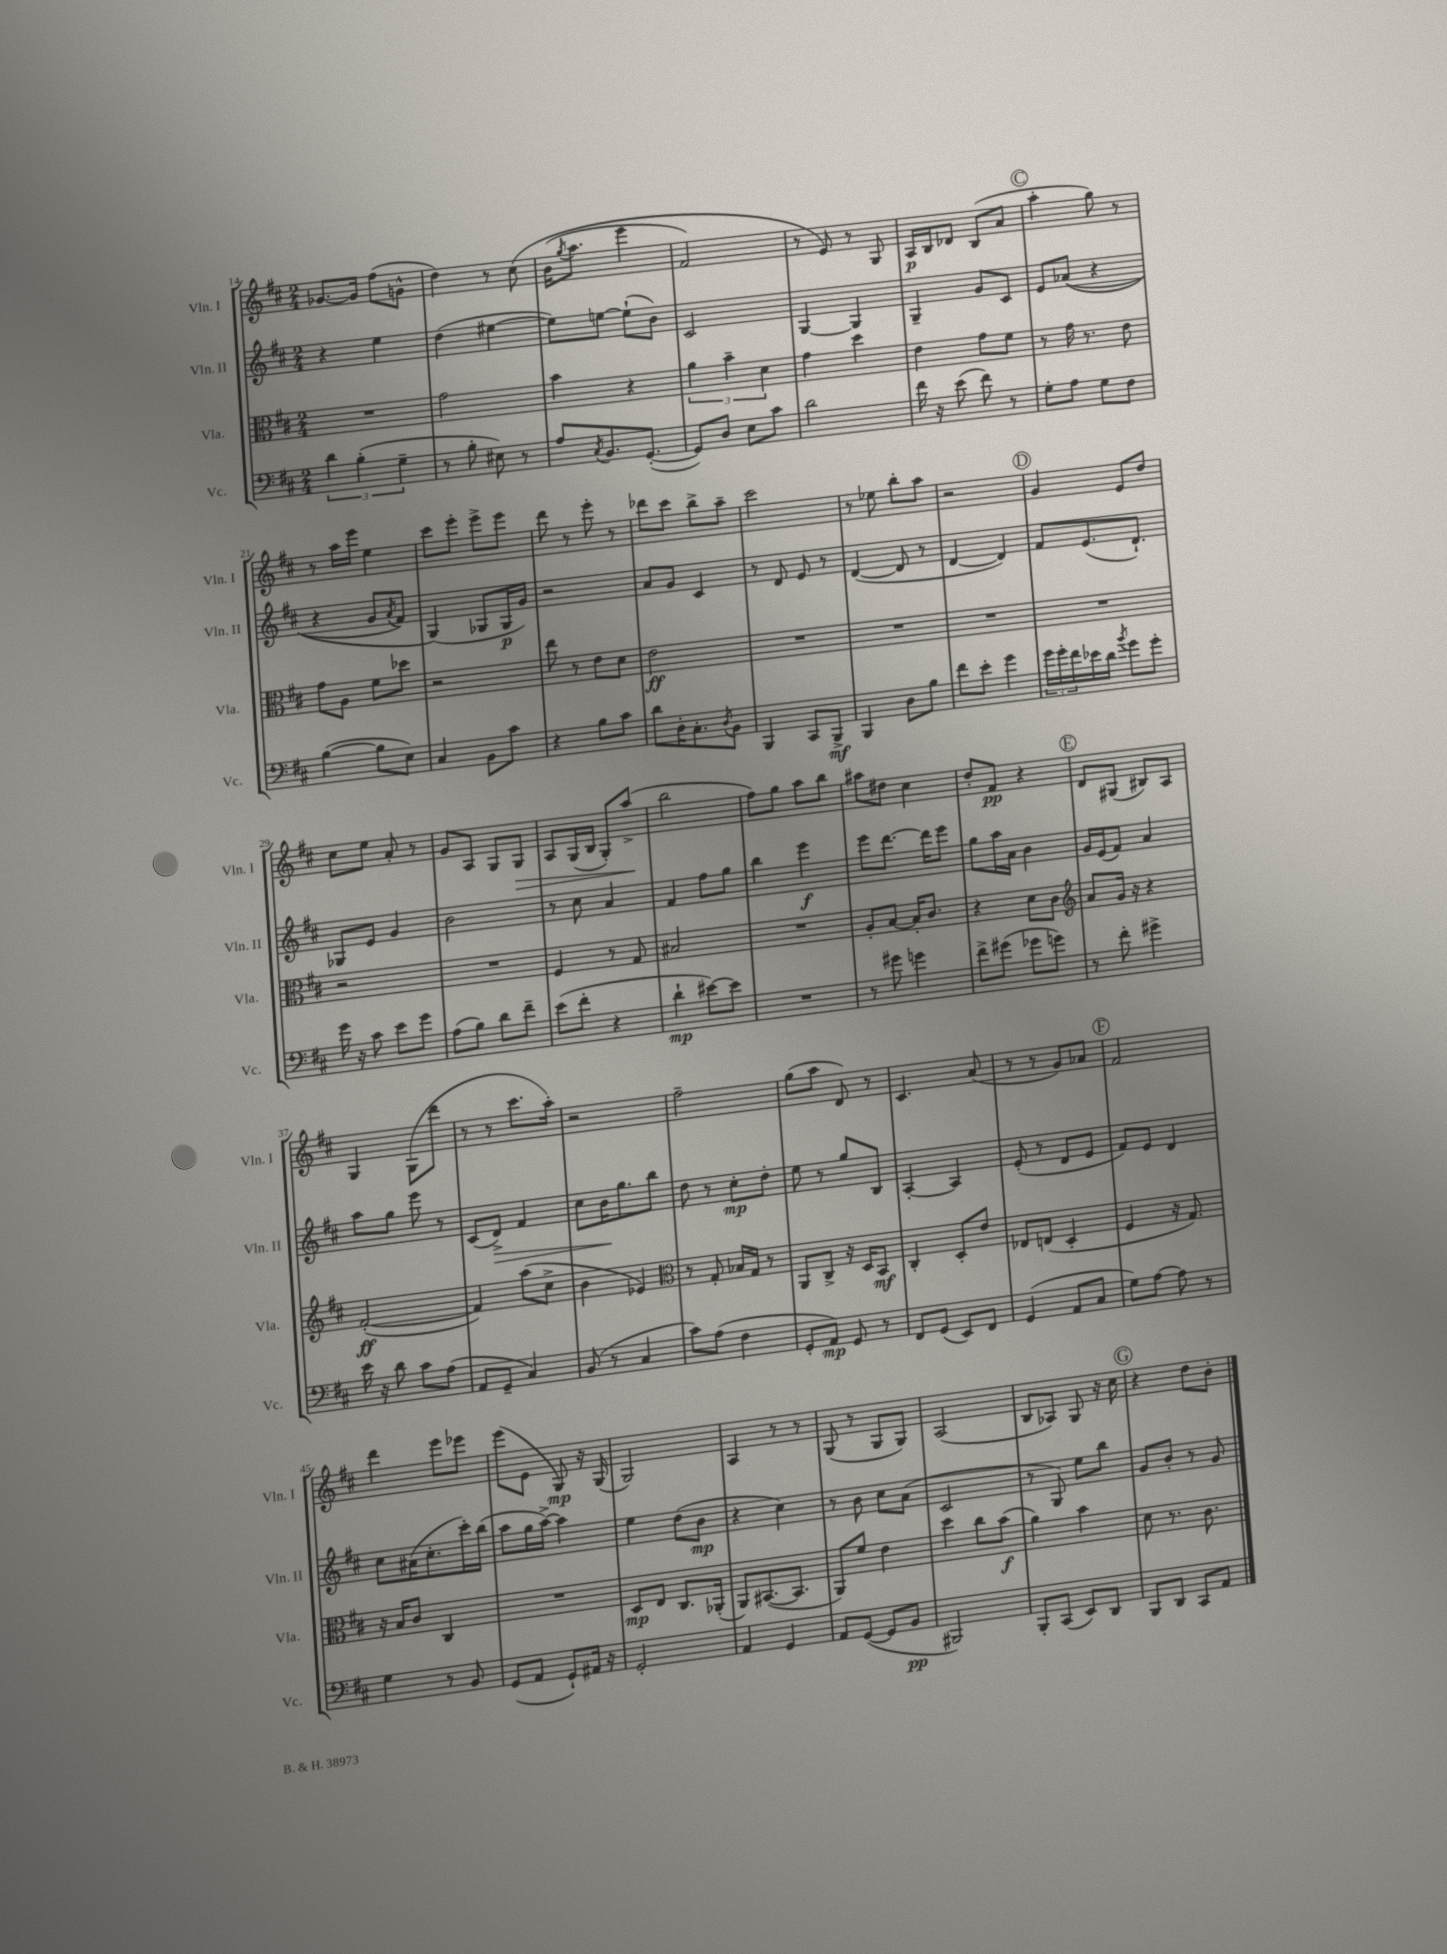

**kern	**kern	**kern	**kern
*staff4	*staff3	*staff2	*staff1
*clefF4	*clefC3	*clefG2	*clefG2
*k[f#c#]	*k[f#c#]	*k[f#c#]	*k[f#c#]
*M2/4	*M2/4	*M2/4	*M2/4
6d	2r	4r	[8.g-
(6B'	.	.	.
.	.	.	16g-]
.	.	4ee	(8ff#
6G~	.	.	.
.	.	.	8g^^
=	=	=	=
8r	2g	(4dd	4dd)
8B'	.	.	.
8E#)	.	[4ee#	8r
8r	.	.	&(8cc#
=	=	=	=
8A	4b	8ee#])	(16b
.	.	.	8qgg
.	.	.	8.aa
8qC#	.	.	.
8.BB	.	[8ee	.
.	4r	(8ee`]	4eee
([8.GG'	.	.	.
.	.	8b)	.
=	=	=	=
8GG])	6a	2c#	2f#)
8D	.	.	.
.	6b~	.	.
8E	.	.	.
.	6d	.	.
8c#	.	.	.
=	=	=	=
2d	4g	[4G	8r
.	.	.	8e&)
.	4dd	4G]	8r
.	.	.	8G
=	=	=	=
16f#	4e	4G~	16A
16r	.	.	16B
(8e	.	.	8d-
8f#)	8g	8g	(8B
8r	8f#	8c#	8a
=	=	=	=
8G'	8r	8e	4aa'
8A	16g	&((8a-	.
.	8.r	.	.
8G	.	4r	8gg)
8F#	8e	.	8r
=	=	=	=
([4B	8g	4r	8r
.	8A	.	16aa
.	.	.	16eee
8B]	8f#	8g	4ee
.	.	8qa	.
8E)	8dd-	8f#)	.
=	=	=	=
4C#	2r	(4G&)	8ccc#
.	.	.	8eee'
8BB	.	8G-	8eee^
8c#	.	16G-	8eee
.	.	16g)	.
=	=	=	=
4r	8ee	2r	8ddd
.	8r	.	8r
8B	8e	.	8eee'
8c#	8d	.	8r
=	=	=	=
8d	2e	8a	8ddd-
16D'	.	8g	8ccc#
8.C#'	.	.	.
.	.	4c#	8bb^
8qD	.	.	.
8BB	.	.	8aa~
=	=	=	=
4BBB	2r	8r	2ccc#
.	.	8d	.
8CC#	.	8e	.
8BBB^	.	8r	.
=	=	=	=
4BBB	2r	([4d	8r
.	.	.	8ee-
8D	.	8d]	8bb'
8B	.	8r	8aa
=	=	=	=
8f#	2r	[4d	2r
8e'	.	.	.
4g	.	4d])	.
=	=	=	=
24g	2r	8f#	4g
24g'	.	.	.
24f#	.	.	.
16e-	.	(8.e	.
16d	.	.	.
8qb	.	.	.
8g	.	.	8e
.	.	8.d`)	.
8g'	.	.	8dd
=	=	=	=
16g	2r	8G-	8cc#
16r	.	.	.
8c#	.	8e	8ee
8e	.	4g	8a'
8g	.	.	8r
=	=	=	=
(8A	2r	2b	8g
8B)	.	.	8A
8d	.	.	8G
8f#~	.	.	8G
=	=	=	=
(8e	4F#	8r	8A
8f#'	.	8cc#	(16G
.	.	.	16B
4r	8r	4a	8G')
.	8G	.	(8aa^
=	=	=	=
4d`	2B#	4f#	2bb
[8e#)	.	8ff#	.
8e#]	.	8gg	.
=	=	=	=
2r	2r	4bb	8ff#)
.	.	.	8gg
.	.	4eee	8aa
.	.	.	8bb
=	=	=	=
8r	8A'	8eee	8aa#
8g#	[8B	[8.ddd	8dd#
4g	16B']	.	4cc#
.	8.c#	16ddd]	.
.	.	8eee	.
=	=	=	=
8f#^	4r	8gg	8dd'
(8g#	.	16aa	8f#
.	.	16a	.
8g-	8d	4b	4r
8g)	8c#	.	.
=	=	=	=
*	*clefG2	*	*
8r	8a	16g	8d
.	.	(16e	.
8f#'	16g	8f#)	(8G#
.	16r	.	.
4g#^	4r	4a	8B#)
.	.	.	8A
=	=	=	=
16e	([2f#'	8aa	4G
16r	.	.	.
8d	.	8gg	.
8c#	.	8eee	(8G
(8A	.	8r	8ddd
=	=	=	=
8AA	4f#])	(8c#	8r
8GG~	.	8d^)	8r
4C#)	(8aa	4f#	8.ccc#
.	8cc#^	.	.
.	.	.	16aa')
=	=	=	=
(8BB	4b	8cc#	2r
8r	.	16b	.
.	.	8.gg	.
4C#	4e-)	.	.
.	.	8bb	.
=	=	=	=
*	*clefC3	*	*
8c#)	8r	8dd	2ff#~
(8A	8G'	8r	.
4F#	16B-	8cc#'	.
.	16G	.	.
.	8r	8dd'	.
=	=	=	=
8GG'	8AA	8ee	(8gg
8AA)	8C#^	8r	8aa
8GG	16r	8gg	8d)
.	16D	.	.
8r	8BB	8B	8r
=	=	=	=
8FF#	4C#'	[4A'	4.c#
(8GG	.	.	.
8EE)	8D'	4A]	.
8FF#	8e	.	(8a
=	=	=	=
(4GG	8E-	(8e'	8r
.	(8E	8r	8r
8AA	4D'	8d	8g)
8C#	.	8e	8a-
=	=	=	=
8G)	4F#	8f#)	2f#
[8A	.	8e	.
8A]	16r	4d	.
.	8.G)	.	.
8r	.	.	.
=	=	=	=
4G	16r	8cc#	4ddd
.	16B	.	.
.	8c#	(16a#	.
.	.	8.cc#'	.
8r	4C#	.	8eee
8BB	.	16ccc#')	8eee-
.	.	(16bb	.
=	=	=	=
(8GG	2r	8aa	(8eee
8AA	.	16gg	8e
.	.	[16aa^)	.
8GG`)	.	4aa]	8G)
16AA#	.	.	16r
16r	.	.	(16G
=	=	=	=
2GG'	8D	4ee	2G)
.	8E	.	.
.	8.C#	(8dd	.
.	.	8b	.
.	(16AA-'	.	.
=	=	=	=
4AA	8AA)	4r	4A
.	([8.BB#	.	.
4GG	.	4cc#)	8r
.	8.BB#]	.	.
.	.	.	8r
=	=	=	=
8AA	8AA)	8r	(8G
([8GG	8f#	8b	8r
8GG]	4e	8cc#	8G
8BB	.	(8a	8G)
=	=	=	=
2BBB#)	4dd	2c#	(2A
.	8cc#	.	.
.	(8b	.	.
=	=	=	=
8BBB'	4a)	8r	8B
(8CC#	.	8G)	8A-)
8EE)	4b	8ee	8G
8DD	.	8bb	16r
.	.	.	16cc#
=	=	=	=
8BBB	8d	8g	4r
8DD	8.r	8b'	.
8CC#	.	8r	8dd
.	8.c#	.	.
8AA	.	8g	8b'
==	==	==	==
*-	*-	*-	*-
